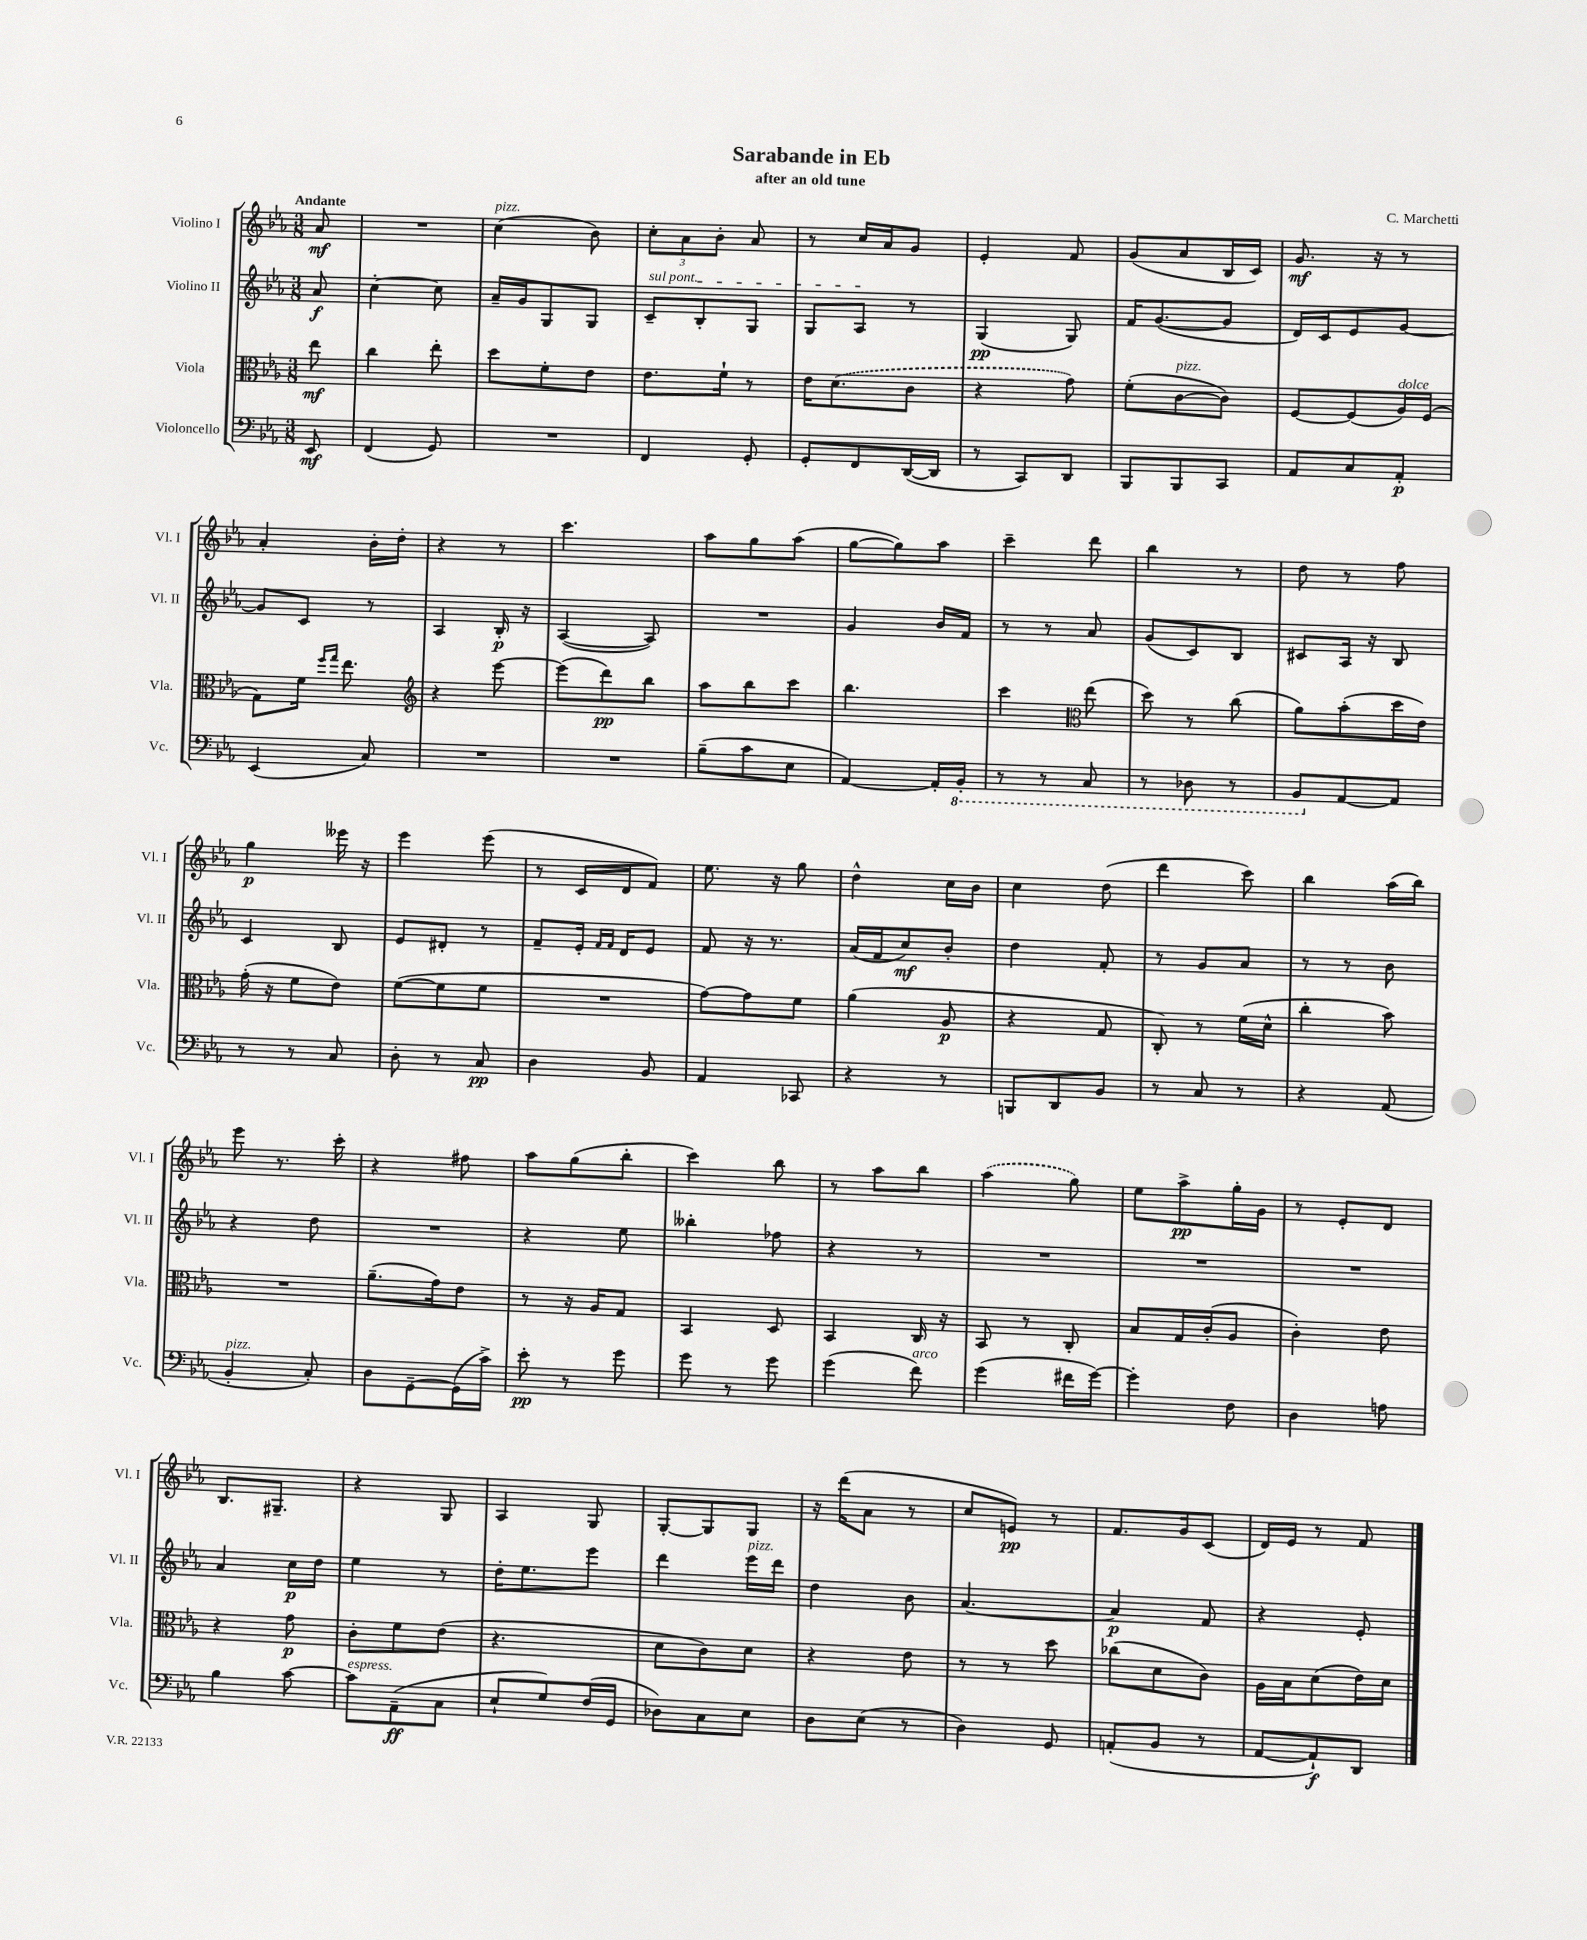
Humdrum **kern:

**kern	**dynam	**kern	**dynam	**kern	**dynam	**kern	**dynam
*part4	*part4	*part3	*part3	*part2	*part2	*part1	*part1
*staff4	*staff4	*staff3	*staff3	*staff2	*staff2	*staff1	*staff1
*I"Violoncello	*	*I"Viola	*	*I"Violino II	*	*I"Violino I	*
*I'Vc.	*	*I'Vla.	*	*I'Vl. II	*	*I'Vl. I	*
*clefF4	*	*clefC3	*	*clefG2	*	*clefG2	*
*k[b-e-a-]	*	*k[b-e-a-]	*	*k[b-e-a-]	*	*k[b-e-a-]	*
*M3/8	*	*M3/8	*	*M3/8	*	*M3/8	*
=	=	=	=	=	=	=	=
!	!	!	!	!	!	!LO:TX:a:B:t=Andante	!
8EE-/	mf	8ee-\	mf	8a-/	f	8a-/	mf
=1	=1	=1	=1	=1	=1	=1	=1
(4FF/	.	4cc\	.	[4cc'\	.	4.r	.
8GG/)	.	8ee-'\	.	8cc\]	.	.	.
=2	=2	=2	=2	=2	=2	=2	=2
!	!	!	!	!	!	!LO:TX:a:i:t=pizz.	!
4.r	.	8dd\L	.	16a-~/LL	.	(4cc\	.
.	.	.	.	16g/J	.	.	.
.	.	8f'\	.	8G/	.	.	.
.	.	8e-\J	.	8G/J	.	8b-\)	.
=3	=3	=3	=3	=3	=3	=3	=3
!	!	!	!	!LO:TX:a:i:t=sul pont.	!	!	!
4FF/	.	8.e-\L	.	8c~/L	.	12cc'\L	.
.	.	.	.	.	.	12a-\	.
.	.	.	.	8B-'/	.	.	.
.	.	.	.	.	.	12b-'\J	.
.	.	16f`\Jk	.	.	.	.	.
8GG'/	.	8r	.	8G/J	.	8a-/	.
=4	=4	=4	=4	=4	=4	=4	=4
8GG'/L	.	16e-\KL	.	8G/L	.	8r	.
.	.	(8.d\	.	.	.	.	.
8FF/	.	.	.	8A-/J	.	16cc/LL	.
.	.	.	.	.	.	16a-/J	.
([16DD/L	.	8c\J	.	8r	.	8g/J	.
16DD/JJ]	.	.	.	.	.	.	.
=5	=5	=5	=5	=5	=5	=5	=5
8r	.	4r	.	(4G/	pp	4e-'/	.
8CC/L)	.	.	.	.	.	.	.
8DD/J	.	8g\)	.	8G/)	.	8f/	.
=6	=6	=6	=6	=6	=6	=6	=6
8BBB-/L	.	(8f'\L	.	16f/KL	.	(8g/L	.
.	.	.	.	([8.g/	.	.	.
!	!	!LO:TX:a:i:t=pizz.	!	!	!	!	!
8BBB-/	.	[8c\	.	.	.	8a-/	.
8CC/J	.	8c\J])	.	8g/J]	.	16B-/L	.
.	.	.	.	.	.	16c/JJ)	.
=7	=7	=7	=7	=7	=7	=7	=7
8AA-/L	.	[8F/L	.	16d/LL)	.	8.g/	mf
.	.	.	.	16c/J	.	.	.
8C/	.	(8F/]	.	8e-/	.	.	.
.	.	.	.	.	.	16r	.
!	!	!LO:TX:a:i:t=dolce	!	!	!	!	!
8AA-'/J	p	16A-/L)	.	[8g/J	.	8r	.
.	.	(16F/JJ	.	.	.	.	.
!!LO:LB:g=z
=8	=8	=8	=8	=8	=8	=8	=8
(4EE-/	.	8G\L)	.	8g/L]	.	4a-'/	.
.	.	16f\Jk	.	8c/J	.	.	.
.	.	16qqff/LL	.	.	.	.	.
.	.	16qqgg/JJ	.	.	.	.	.
.	.	8.ee-\	.	.	.	.	.
8C/)	.	.	.	8r	.	16b-'\LL	.
.	.	.	.	.	.	16dd'\JJ	.
=9	=9	=9	=9	=9	=9	=9	=9
*	*	*clefG2	*	*	*	*	*
4.r	.	4r	.	4A-/	.	4r	.
.	.	[8eee-\	.	16B-'/	p	8r	.
.	.	.	.	16r	.	.	.
=10	=10	=10	=10	=10	=10	=10	=10
4.r	.	(8eee-\L]	.	([4A-/	.	4.ccc\	.
.	.	8ddd\)	pp	.	.	.	.
.	.	8bb-\J	.	8A-/])	.	.	.
=11	=11	=11	=11	=11	=11	=11	=11
(8B-~\L	.	8aa-\L	.	4.r	.	8aa-\L	.
8c\	.	8bb-\	.	.	.	8gg\	.
8E-\J	.	8ccc\J	.	.	.	(8aa-\J	.
=12	=12	=12	=12	=12	=12	=12	=12
[4AA-/)	.	4.bb-\	.	4g/	.	[8gg\L	.
.	.	.	.	.	.	8gg\])	.
16AA-'/LL]	.	.	.	16b-/LL	.	8aa-\J	.
*8ba	*	*	*	*	*	*	*
16BBB-'/JJ	.	.	.	16f/JJ	.	.	.
=13	=13	=13	=13	=13	=13	=13	=13
8r	.	4ccc\	.	8r	.	4ccc~\	.
8r	.	.	.	8r	.	.	.
*	*	*clefC3	*	*	*	*	*
8CC/	.	(8ee-\	.	8a-/	.	8ddd\	.
=14	=14	=14	=14	=14	=14	=14	=14
8r	.	8dd\)	.	(8g/L	.	4bb-\	.
8DD-X\	.	8r	.	8c/)	.	.	.
8r	.	(8cc\	.	8B-/J	.	8r	.
=15	=15	=15	=15	=15	=15	=15	=15
8BBB-/L	.	8a-\L)	.	8c#X/L	.	8dd\	.
*X8ba	*	*	*	*	*	*	*
[8AA-/	.	(8b-'\	.	16A-/Jk	.	8r	.
.	.	.	.	16r	.	.	.
8AA-/J]	.	16dd\L	.	8B-/	.	8ff\	.
.	.	16e-\JJ)	.	.	.	.	.
!!LO:LB:g=z
=16	=16	=16	=16	=16	=16	=16	=16
8r	.	(16g'\	.	4c/	.	4gg\	p
.	.	16r	.	.	.	.	.
8r	.	8f\L	.	.	.	.	.
8C/	.	8e-\J)	.	8B-/	.	16eee--X\	.
.	.	.	.	.	.	16r	.
=17	=17	=17	=17	=17	=17	=17	=17
8D'\	.	([8f\L	.	8e-/L	.	4eee-\	.
8r	.	8f\]	.	8d#X'/J	.	.	.
8C/	pp	8f\J	.	8r	.	(8eee-\	.
=18	=18	=18	=18	=18	=18	=18	=18
4D\	.	4.r	.	8f~/L	.	8r	.
.	.	.	.	16e-'/Jk	.	16c/LL	.
.	.	.	.	16qqf/LL	.	.	.
.	.	.	.	16qqf/JJ	.	.	.
.	.	.	.	16d/KL	.	16d/J	.
8BB-/	.	.	.	8e-/J	.	8f/J)	.
=19	=19	=19	=19	=19	=19	=19	=19
4AA-/	.	[8g\L)	.	8f/	.	8.ee-\	.
.	.	8g\]	.	16r	.	.	.
.	.	.	.	8.r	.	16r	.
8CC-X/	.	8f\J	.	.	.	8gg\	.
=20	=20	=20	=20	=20	=20	=20	=20
4r	.	(4a-\	.	(16a-/LL	.	4dd^^\	.
.	.	.	.	16f/J	.	.	.
.	.	.	.	8cc/)	mf	.	.
8r	.	8A-/	p	8b-'/J	.	16cc\LL	.
.	.	.	.	.	.	16b-\JJ	.
=21	=21	=21	=21	=21	=21	=21	=21
8BBBn/L	.	4r	.	4dd\	.	4cc\	.
8DD/	.	.	.	.	.	.	.
8BB-/J	.	8G/	.	8f'/	.	(8dd\	.
=22	=22	=22	=22	=22	=22	=22	=22
8r	.	8C'/)	.	8r	.	4ddd\	.
8C/	.	8r	.	8g/L	.	.	.
8r	.	(16f\LL	.	8a-/J	.	8ccc\)	.
.	.	16d^^\JJ	.	.	.	.	.
=23	=23	=23	=23	=23	=23	=23	=23
4r	.	4cc'\	.	8r	.	4bb-\	.
.	.	.	.	8r	.	.	.
(8AA-/	.	8b-\)	.	8b-\	.	(16aa-\LL	.
.	.	.	.	.	.	16bb-\JJ)	.
!!LO:LB:g=z
=24	=24	=24	=24	=24	=24	=24	=24
!LO:TX:a:i:t=pizz.	!	!	!	!	!	!	!
4BB-'/	.	4.r	.	4r	.	8eee-\	.
.	.	.	.	.	.	8.r	.
8C'/)	.	.	.	8dd\	.	.	.
.	.	.	.	.	.	16ccc'\	.
=25	=25	=25	=25	=25	=25	=25	=25
8D\L	.	(8.a-~\L	.	4.r	.	4r	.
[8GG~\	.	.	.	.	.	.	.
.	.	16g\k)	.	.	.	.	.
(16GG\L]	.	8e-\J	.	.	.	8ff#X\	.
16c^\JJ)	.	.	.	.	.	.	.
=26	=26	=26	=26	=26	=26	=26	=26
8e-'\	pp	8r	.	4r	.	8aa-\L	.
8r	.	16r	.	.	.	(8gg\	.
.	.	16A-/KL	.	.	.	.	.
8g\	.	8G/J	.	8ee-\	.	8bb-'\J	.
=27	=27	=27	=27	=27	=27	=27	=27
8g\	.	4BB-/	.	4bb--X'\	.	4ccc\)	.
8r	.	.	.	.	.	.	.
8g\	.	8D/	.	8ff-X\	.	8bb-\	.
=28	=28	=28	=28	=28	=28	=28	=28
(4g\	.	4BB-/	.	4r	.	8r	.
.	.	.	.	.	.	8aa-\L	.
!LO:TX:a:i:t=arco	!	!	!	!	!	!	!
8f\)	.	16C/	.	8r	.	8bb-\J	.
.	.	16r	.	.	.	.	.
=29	=29	=29	=29	=29	=29	=29	=29
(4g\	.	8BB-/	.	4.r	.	(4aa-\	.
.	.	8r	.	.	.	.	.
16f#X\LL	.	8C'/	.	.	.	8gg\)	.
[16g\JJ)	.	.	.	.	.	.	.
=30	=30	=30	=30	=30	=30	=30	=30
4g'\]	.	8B-/L	.	4.r	.	8ee-\L	.
.	.	16G/L	.	.	.	8aa-^\	pp
.	.	(16c'/J	.	.	.	.	.
8F\	.	8A-/J	.	.	.	16gg'\L	.
.	.	.	.	.	.	16g\JJ	.
=31	=31	=31	=31	=31	=31	=31	=31
4D\	.	4c'\)	.	4.r	.	8r	.
.	.	.	.	.	.	8e-'/L	.
8An\	.	8e-\	.	.	.	8d/J	.
!!LO:LB:g=z
=32	=32	=32	=32	=32	=32	=32	=32
4B-\	.	4r	.	4a-/	.	8.B-/L	.
.	.	.	.	.	.	8.G#X~/J	.
[8c\	.	8g\	p	16cc\LL	p	.	.
.	.	.	.	16dd\JJ	.	.	.
=33	=33	=33	=33	=33	=33	=33	=33
!LO:TX:a:i:t=espress.	!	!	!	!	!	!	!
8c\L]	.	8c'\L	.	4ee-\	.	4r	.
(8AA-~\	ff	8f\	.	.	.	.	.
8C\J	.	(8e-\J	.	8r	.	8G/	.
=34	=34	=34	=34	=34	=34	=34	=34
8E-`/L	.	4.r	.	16dd'\KL	.	4A-/	.
.	.	.	.	8.ee-\	.	.	.
8G/)	.	.	.	.	.	.	.
(16F/L	.	.	.	8eee-\J	.	8G/	.
16GG/JJ	.	.	.	.	.	.	.
=35	=35	=35	=35	=35	=35	=35	=35
8D-X\L)	.	8d\L	.	4ddd\	.	[8G'/L	.
8C\	.	8c\)	.	.	.	8G/]	.
!	!	!	!	!LO:TX:a:i:t=pizz.	!	!	!
8E-\J	.	8d\J	.	16eee-\LL	.	8G/J	.
.	.	.	.	16ddd\JJ	.	.	.
=36	=36	=36	=36	=36	=36	=36	=36
8D\L	.	4r	.	4dd\	.	16r	.
.	.	.	.	.	.	(16ddd\KL	.
(8E-\J	.	.	.	.	.	8a-\J	.
8r	.	8e-\	.	8b-\	.	8r	.
=37	=37	=37	=37	=37	=37	=37	=37
4D\)	.	8r	.	[4.a-/	.	8cc/L	.
.	.	8r	.	.	.	8en/J)	pp
8GG/	.	8dd\	.	.	.	8r	.
=38	=38	=38	=38	=38	=38	=38	=38
(8AAn'/L	.	(8cc-X\L	.	4a-/]	p	8.f/L	.
8BB-/J	.	8d\	.	.	.	.	.
.	.	.	.	.	.	16g/k	.
8r	.	8c\J)	.	8f/	.	(8c/J	.
=39	=39	=39	=39	=39	=39	=39	=39
[8AA-/L	.	16A-\LL	.	4r	.	16d/LL)	.
.	.	16B-\J	.	.	.	16e-/JJ	.
8AA-`/])	f	(8d\	.	.	.	8r	.
8DD/J	.	16e-\L)	.	8e-'/	.	8f/	.
.	.	16d\JJ	.	.	.	.	.
==	==	==	==	==	==	==	==
*-	*-	*-	*-	*-	*-	*-	*-
